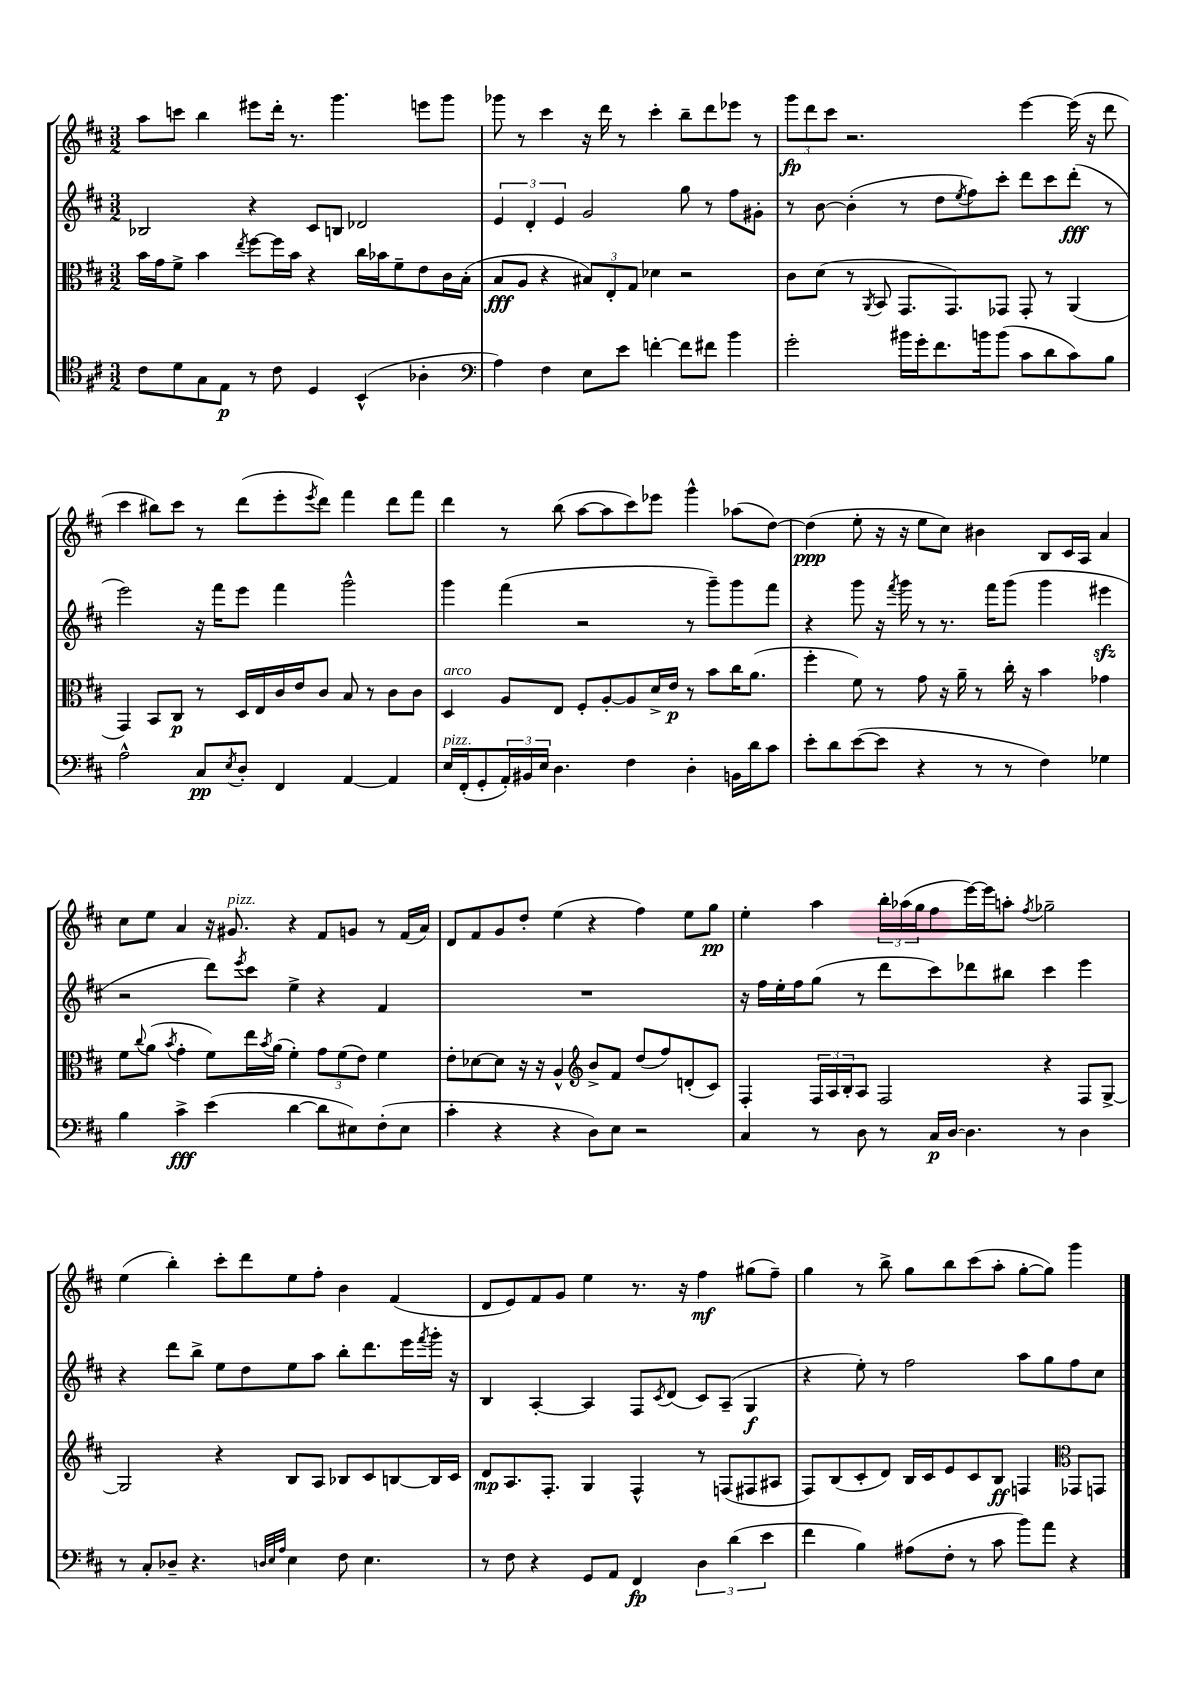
<<
\new StaffGroup <<
\new Staff = "s0" {
    \clef treble \key d \major \numericTimeSignature \time 3/2
    a''8 c'''8 b''4 eis'''8 d'''16-. r8. g'''4. e'''8 g'''8 |
    ges'''8 r8 cis'''4 r16 d'''16 r8 cis'''4-. b''8-- d'''8 ees'''8 r8 |
    \tuplet 3/2 { g'''8\fp d'''8 cis'''8 } r2. e'''4~ e'''16( r16 d'''8 |
    cis'''4 bis''8) cis'''8 r8 d'''8( e'''8-. \acciaccatura { e'''8 } d'''8) fis'''4 d'''8 fis'''8 |
    d'''4 r8 b''8( a''8~ a''8 cis'''8) ees'''8 g'''4-^ aes''8( d''8~) |
    d''4\ppp( e''8-. r16 r16 e''8 cis''8) bis'4 b8 cis'16 a16 a'4 |
    cis''8 e''8 a'4 r16 gis'8.^\markup { \italic "pizz." } r4 fis'8 g'8 r8 fis'16( a'16) |
    d'8 fis'8 g'8 d''8-. e''4( r4 fis''4) e''8 g''8\pp |
    e''4-. a''4 \tuplet 3/2 { b''16-. aes''16( g''16 } fis''8 e'''16~) e'''16 a''8-. \acciaccatura { fis''8 } ges''2-- |
    e''4( b''4-.) cis'''8-. d'''8 e''8 fis''8-. b'4 fis'4( |
    d'8 e'8) fis'8 g'8 e''4 r8. r16 fis''4\mf gis''8( fis''8--) |
    g''4 r8 b''8-> g''8 b''8 cis'''8( a''8-. g''8~-. g''8) g'''4 \bar "|." |
}
\new Staff = "s1" {
    \clef treble \key d \major \numericTimeSignature \time 3/2
    bes2 r4 cis'8 b8 des'2 |
    \tuplet 3/2 { e'4 d'4-. e'4 } g'2 g''8 r8 fis''8 gis'8-. |
    r8 b'8~ b'4-.( r8 d''8 \acciaccatura { e''8 } fis''8) cis'''8-. d'''8 cis'''8 d'''8-.\fff( r8 |
    e'''2) r16 fis'''16 e'''8 fis'''4 g'''2-^ |
    g'''4 fis'''4( r2 r8 g'''8--) g'''8 fis'''8 |
    r4 g'''8 r16 \acciaccatura { fis'''8 } g'''16 r8 r8. fis'''16 g'''8( g'''4 eis'''4\sfz |
    r2 d'''8) \acciaccatura { e'''8 } cis'''8 e''4-> r4 fis'4 |
    R1. |
    r16 fis''16 e''16-. fis''16 g''8( r8 d'''8 cis'''8) des'''8 bis''8 cis'''4 e'''4 |
    r4 d'''8 b''8-> e''8 d''8 e''8 a''8 b''8-. d'''8. e'''16 \acciaccatura { fis'''8 } g'''16-. r16 |
    b4 a4~-. a4 fis8 \acciaccatura { cis'8 } d'8( cis'8) a8--( g4\f |
    r4 e''8-.) r8 fis''2 a''8 g''8 fis''8 cis''8 \bar "|." |
}
\new Staff = "s2" {
    \clef alto \key d \major \numericTimeSignature \time 3/2
    b'16 g'16 fis'8-> b'4 \acciaccatura { e''8 } fis''8~ fis''16 b'16 r4 cis''16 bes'16 fis'8-- e'8 cis'16 b16-.( |
    b8\fff a8 r4 \tuplet 3/2 { bis8) e8-. g8 } des'4 r2 |
    cis'8 d'8( r8 \acciaccatura { a,8 } b,8 g,8. g,8.) ges,8 ges,8-. r8 a,4( |
    g,4) b,8 cis8\p r8 d16 e16 cis'16 e'16 cis'8 b8 r8 cis'8 cis'8 |
    d4^\markup { \italic "arco" } a8 e8 fis8-. a8~-. a8 d'16-> e'16\p r8 b'8 cis''16 a'8.( |
    fis''4-. fis'8) r8 g'8 r16 a'16-- r8 cis''16-. r16 b'4 ges'4 |
    fis'8 \appoggiatura { cis''8 } a'8( \acciaccatura { b'8 } g'4-. fis'8) e''16 \acciaccatura { b'8 } a'16( fis'4-.) \tuplet 3/2 { g'8 fis'8( e'8) } fis'4 |
    e'8-. des'8~ des'8 r16 r16 a4-^ \clef treble b'8-> fis'8 d''8( fis''8) d'8-.( cis'8) |
    fis4-. \tuplet 3/2 { fis16 a16 b16-. } a8 fis2 r4 fis8 g8~-> |
    g2 r4 b8 a8 bes8 cis'8 b8~ b16 cis'16 |
    d'8\mp a8. fis8.-. g4 fis4-^ r8 f8( fis8 ais8 |
    fis8) b8( cis'8-. d'8) b16 cis'16 e'8 cis'8 b8\ff f4 \clef alto ges,8 g,8 \bar "|." |
}
\new Staff = "s3" {
    \clef tenor \key d \major \numericTimeSignature \time 3/2
    cis'8 d'8 g8 e8\p r8 cis'8 d4 b,4-^( aes4-. |
    \clef bass a4) fis4 e8 e'8 f'4~-. f'8 fis'8 b'4 |
    g'2-. bis'16 g'16-. fis'8. b'16 b'8( cis'8 d'8 cis'8) b8 |
    a2-^ cis8\pp \acciaccatura { e8 } d8-. fis,4 a,4~ a,4 |
    e16^\markup { \italic "pizz." } fis,16-.( g,8-. \tuplet 3/2 { a,16-.) bis,16 e16 } d4. fis4 d4-. b,16 d'16 cis'8 |
    e'8-. d'8 e'8~( e'8 r4 r8 r8 fis4) ges4 |
    b4 cis'4->\fff e'4( d'4~ d'8 eis8) fis8-.( eis8 |
    cis'4-. r4 r4 d8) e8 r2 |
    cis4 r8 d8 r8 cis16\p d16~ d4. r8 d4 |
    r8 cis8-. des8-- r4. \grace { d32 e32 a32 } e4 fis8 e4. |
    r8 fis8 r4 g,8 a,8 fis,4\fp \tuplet 3/2 { d4 d'4( e'4 } |
    fis'4 b4) ais8( fis8-. r8 cis'8 b'8) a'8 r4 \bar "|." |
}
>>
>>
\layout { \context { \Score \remove "Bar_number_engraver" } }
